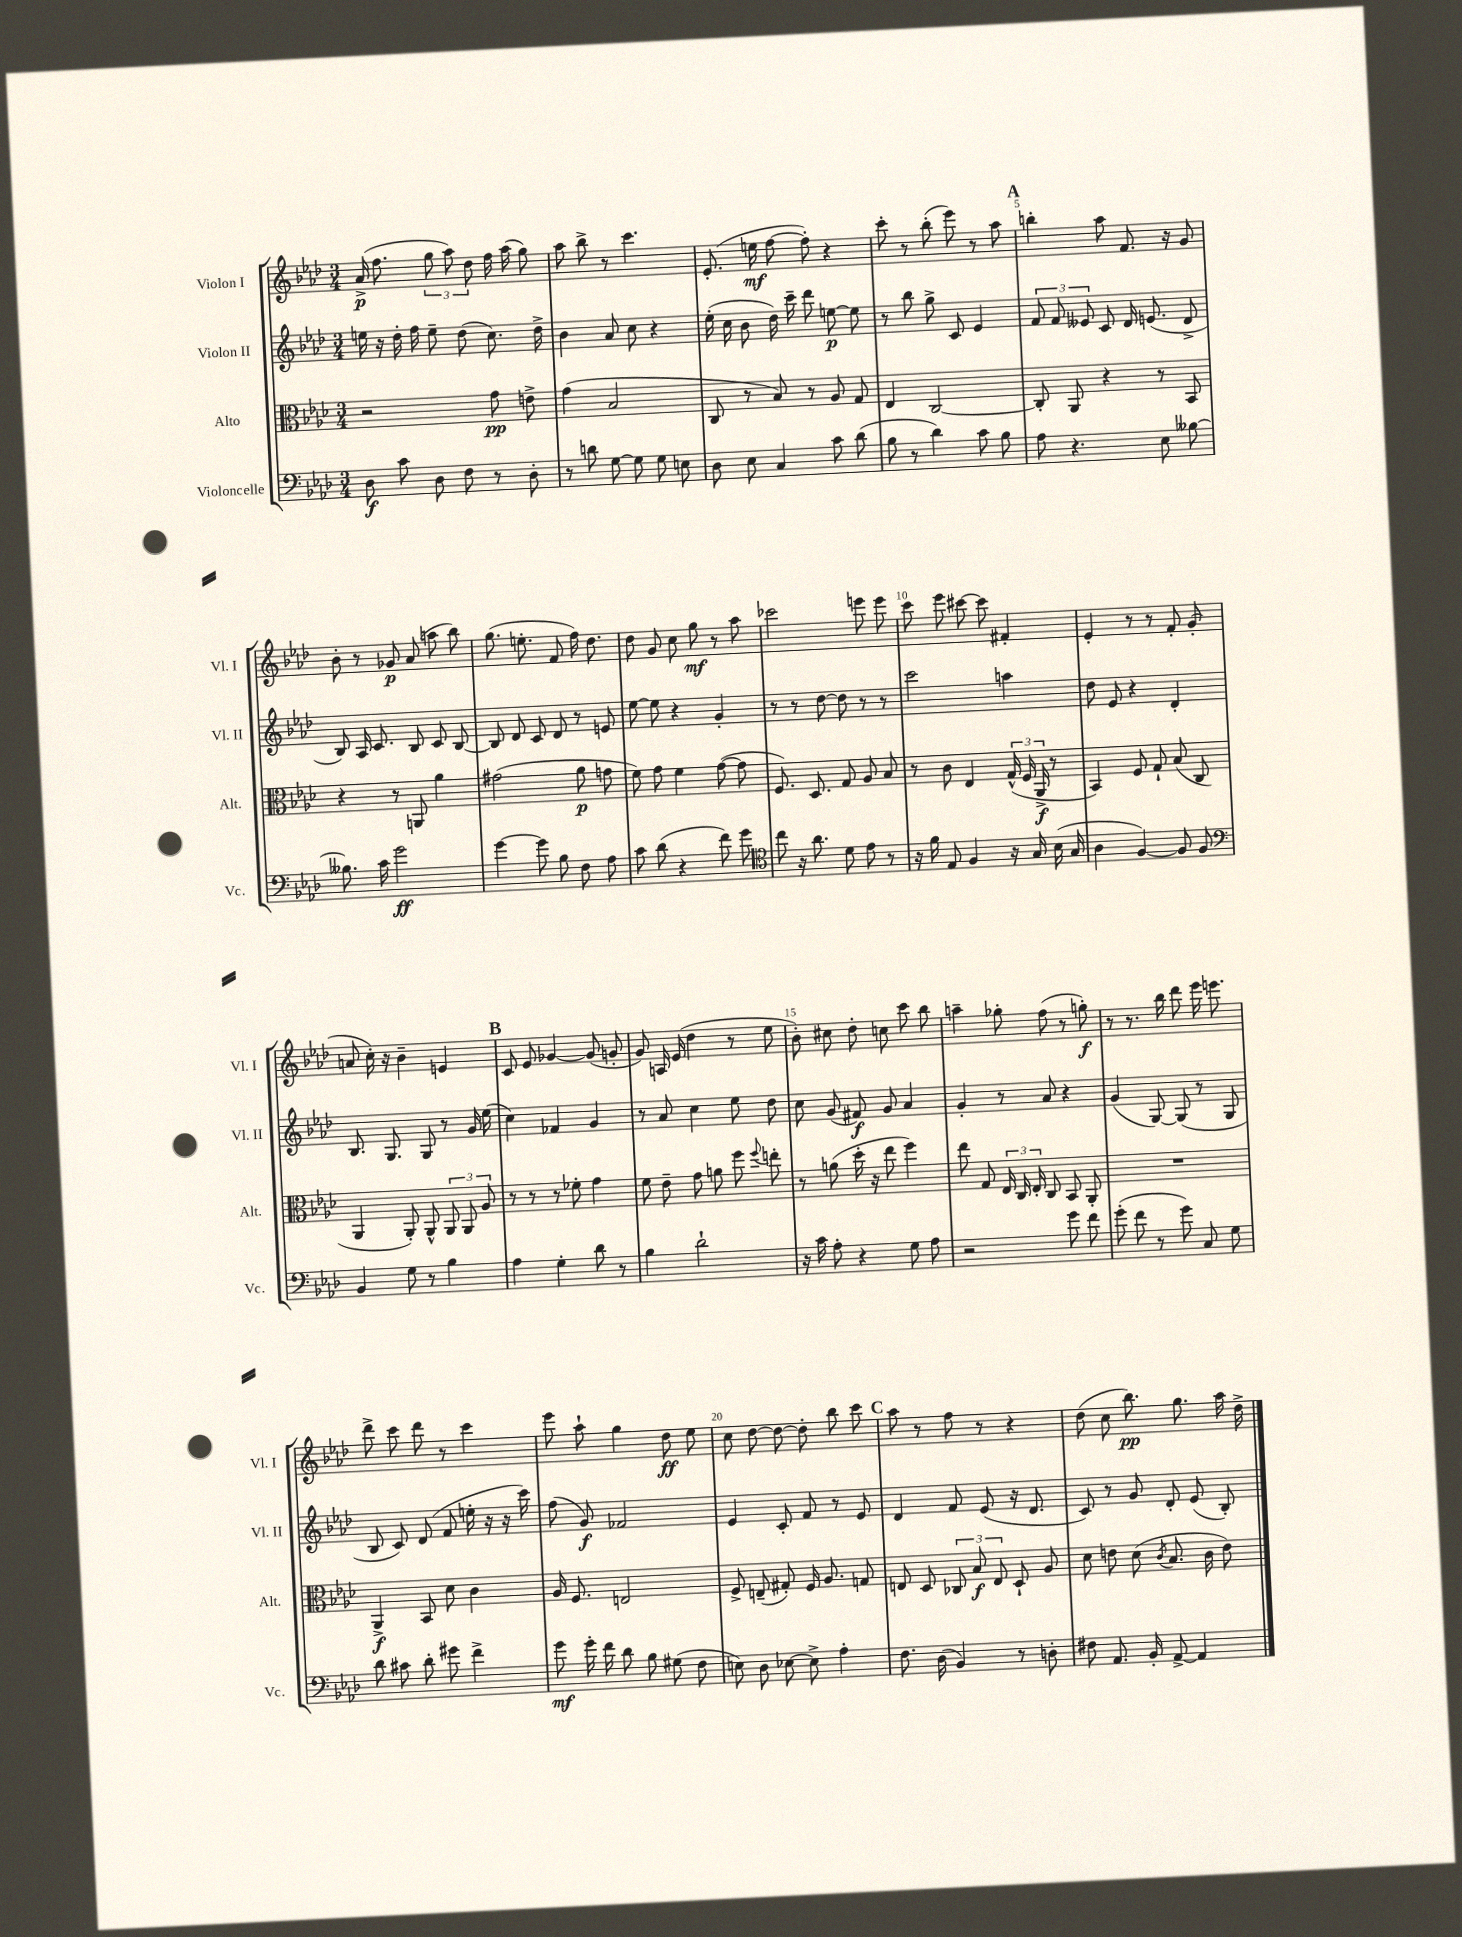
<<
\new StaffGroup <<
\new Staff = "s0" \with { instrumentName = "Violon I" shortInstrumentName = "Vl. I" } {
    \clef treble \key aes \major \numericTimeSignature \time 3/4
    \autoBeamOff aes'16->\p( f''8. \tuplet 3/2 { g''8 aes''8) des''8 } f''16 aes''16( g''8) |
    aes''8 bes''8-> r8 c'''4. |
    ees'8.-.( e''16\mf f''8~ f''8-.) r4 |
    c'''8-. r8 bes''8-.( ees'''8) r8 aes''8 |
    \mark \markup { \bold "A" } b''4-. aes''8 f'8. r16 g'8 |
    bes'8-. r8 ges'8\p aes'8( a''8 bes''8) |
    g''8.( e''8.-. f'8 f''16) des''8. |
    des''8 g'8 c''8 g''8\mf r8 aes''8 |
    ces'''2 e'''8 e'''8 |
    c'''8 ees'''8 cis'''8~ cis'''8 fis'4-. |
    ees'4-. r8 r8 f'8-. g'8-.( |
    a'8 c''16-.) r16 bes'4-- e'4 |
    \mark \markup { \bold "B" } c'8 ees'8 ges'4~ ges'8( g'8-. |
    g'8) a16 ees'16( des''4 r8 ees''8 |
    bes'8-.) cis''8 des''8-. c''8 c'''8 bes''8 |
    a''4-- ges''8-. f''8( r8 g''8-.\f) |
    r8 r8. bes''16 des'''8 ees'''16 e'''8. |
    des'''8-> c'''8 des'''8 r8 c'''4 |
    ees'''8 aes''8-! g''4 des''8\ff ees''8 |
    c''8 des''8~ des''8~ des''8-. bes''8 c'''8 |
    \mark \markup { \bold "C" } aes''8 r8 f''8 r8 r4 |
    des''8( c''8 bes''8.\pp) g''8. aes''16 des''16-> \bar "|." |
}
\new Staff = "s1" \with { instrumentName = "Violon II" shortInstrumentName = "Vl. II" } {
    \clef treble \key aes \major \numericTimeSignature \time 3/4
    \autoBeamOff e''16 r16 des''16-. f''16 e''8-- des''8( c''8.) des''16-> |
    bes'4 aes'8 c''8 r4 |
    ees''16-.( c''16 bes'8 des''16) c'''16-- des'''8 e''8~\p e''8 |
    r8 bes''8 g''8-> c'8 ees'4 |
    \mark \markup { \bold "A" } \tuplet 3/2 { f'8 f'8 eeses'8 } c'8 des'16 e'8.( des'8-> |
    bes8) aes16 c'8. bes8 c'8 bes8~ |
    bes8 des'8 c'8 des'8 r8 e'8 |
    ees''8~ ees''8 r4 g'4-. |
    r8 r8 des''8~ des''8 r8 r8 |
    c'''2 a''4 |
    des''8 ees'8 r4 des'4-. |
    bes8. g8. g8 r8 g'16 ees''16( |
    \mark \markup { \bold "B" } c''4) fes'4 g'4 |
    r8 aes'8 c''4 ees''8 des''8 |
    c''8 g'8( fis'8\f) g'8 aes'4 |
    g'4-. r8 aes'8 r4 |
    g'4( g8~) g8( r8 g8 |
    bes8 c'8) des'8( f'8 e''16-. r16 r16 c'''16) |
    f''8( g'8\f) fes'2 |
    ees'4 c'8-. f'8 r8 ees'8 |
    \mark \markup { \bold "C" } des'4 f'8 ees'8( r16 des'8. |
    c'8) r8 g'8 des'8-. ees'8( bes8-.) \bar "|." |
}
\new Staff = "s2" \with { instrumentName = "Alto" shortInstrumentName = "Alt." } {
    \clef alto \key aes \major \numericTimeSignature \time 3/4
    \autoBeamOff r2 g'8\pp e'8-> |
    g'4( bes2 |
    c8 r8 bes8) r8 aes8 g8 |
    ees4 c2~ |
    \mark \markup { \bold "A" } c8-. aes,8 r4 r8 bes,8 |
    r4 r8 a,8 aes'4 |
    gis'2( aes'8\p g'8 |
    f'8) g'8 f'4 g'8~( g'8 |
    f8.) des8. g8 aes8 bes8 |
    r8 c'8 ees4 \tuplet 3/2 { g16-^( f16 aes,16->\f } r8 |
    bes,4) f8 g8-! bes8( c8 |
    aes,4 aes,8-.) aes,8-^ \tuplet 3/2 { aes,8 aes,8 aes8 } |
    \mark \markup { \bold "B" } r8 r8 r8 fes'8-. g'4 |
    f'8 ees'8-- g'8 a'8 f''8 \appoggiatura { f''8 } e''8-. |
    r8 a'8( des''16-. r16 ees''8 f''4) |
    ees''8 g8 \tuplet 3/2 { ees16 c16 ees16-. } c8 bes,8 aes,8-. |
    R2. |
    aes,4->\f bes,8 des'8 c'4 |
    aes16 f8. e2 |
    f8-> e8--( gis8-.) f16 aes8. g8 |
    \mark \markup { \bold "C" } e8 des8 \tuplet 3/2 { ces8 bes8\f e8 } des8-! aes8 |
    des'8 e'8 des'8( \acciaccatura { c'8 } bes8. c'16 e'8) \bar "|." |
}
\new Staff = "s3" \with { instrumentName = "Violoncelle" shortInstrumentName = "Vc." } {
    \clef bass \key aes \major \numericTimeSignature \time 3/4
    \autoBeamOff des8\f c'8 des8 f8 r8 des8-. |
    r8 d'8 g8~ g8 g8 e8 |
    des8 ees8 c4 c'8 des'8( |
    bes8 r8 des'4) c'8 bes8 |
    \mark \markup { \bold "A" } aes8 r4. ees8 beses8~ |
    beses8. c'16 g'2\ff |
    g'4~ g'8 bes8 f8 aes8 |
    c'8 des'8( r4 f'8) g'8 |
    \clef tenor c''8 r16 aes'8. des'8 ees'8 r8 |
    r16 f'16 ees8 f4 r16 g16 bes16( g16 |
    aes4 f4~) f8 f8 |
    \clef bass bes,4 g8 r8 bes4 |
    \mark \markup { \bold "B" } aes4 g4-. des'8 r8 |
    bes4 des'2-! |
    r16 c'16 aes8-. r4 g8 aes8 |
    r2 g'8 f'8 |
    g'8-.( f'8 r8 g'8) c8 g8 |
    des'8 cis'8 des'8-. gis'8 f'4-> |
    g'8\mf g'16-. f'16 des'8 bes8 gis8( f8 |
    e8) des8 ees8~ ees8-> aes4-. |
    \mark \markup { \bold "C" } f8. des16( bes,4) r8 d8-. |
    fis8 aes,8. bes,16-. aes,8~-> aes,4 \bar "|." |
}
>>
>>
\layout { \context { \Score \override BarNumber.break-visibility = ##(#f #t #t) barNumberVisibility = #(every-nth-bar-number-visible 5) } }
